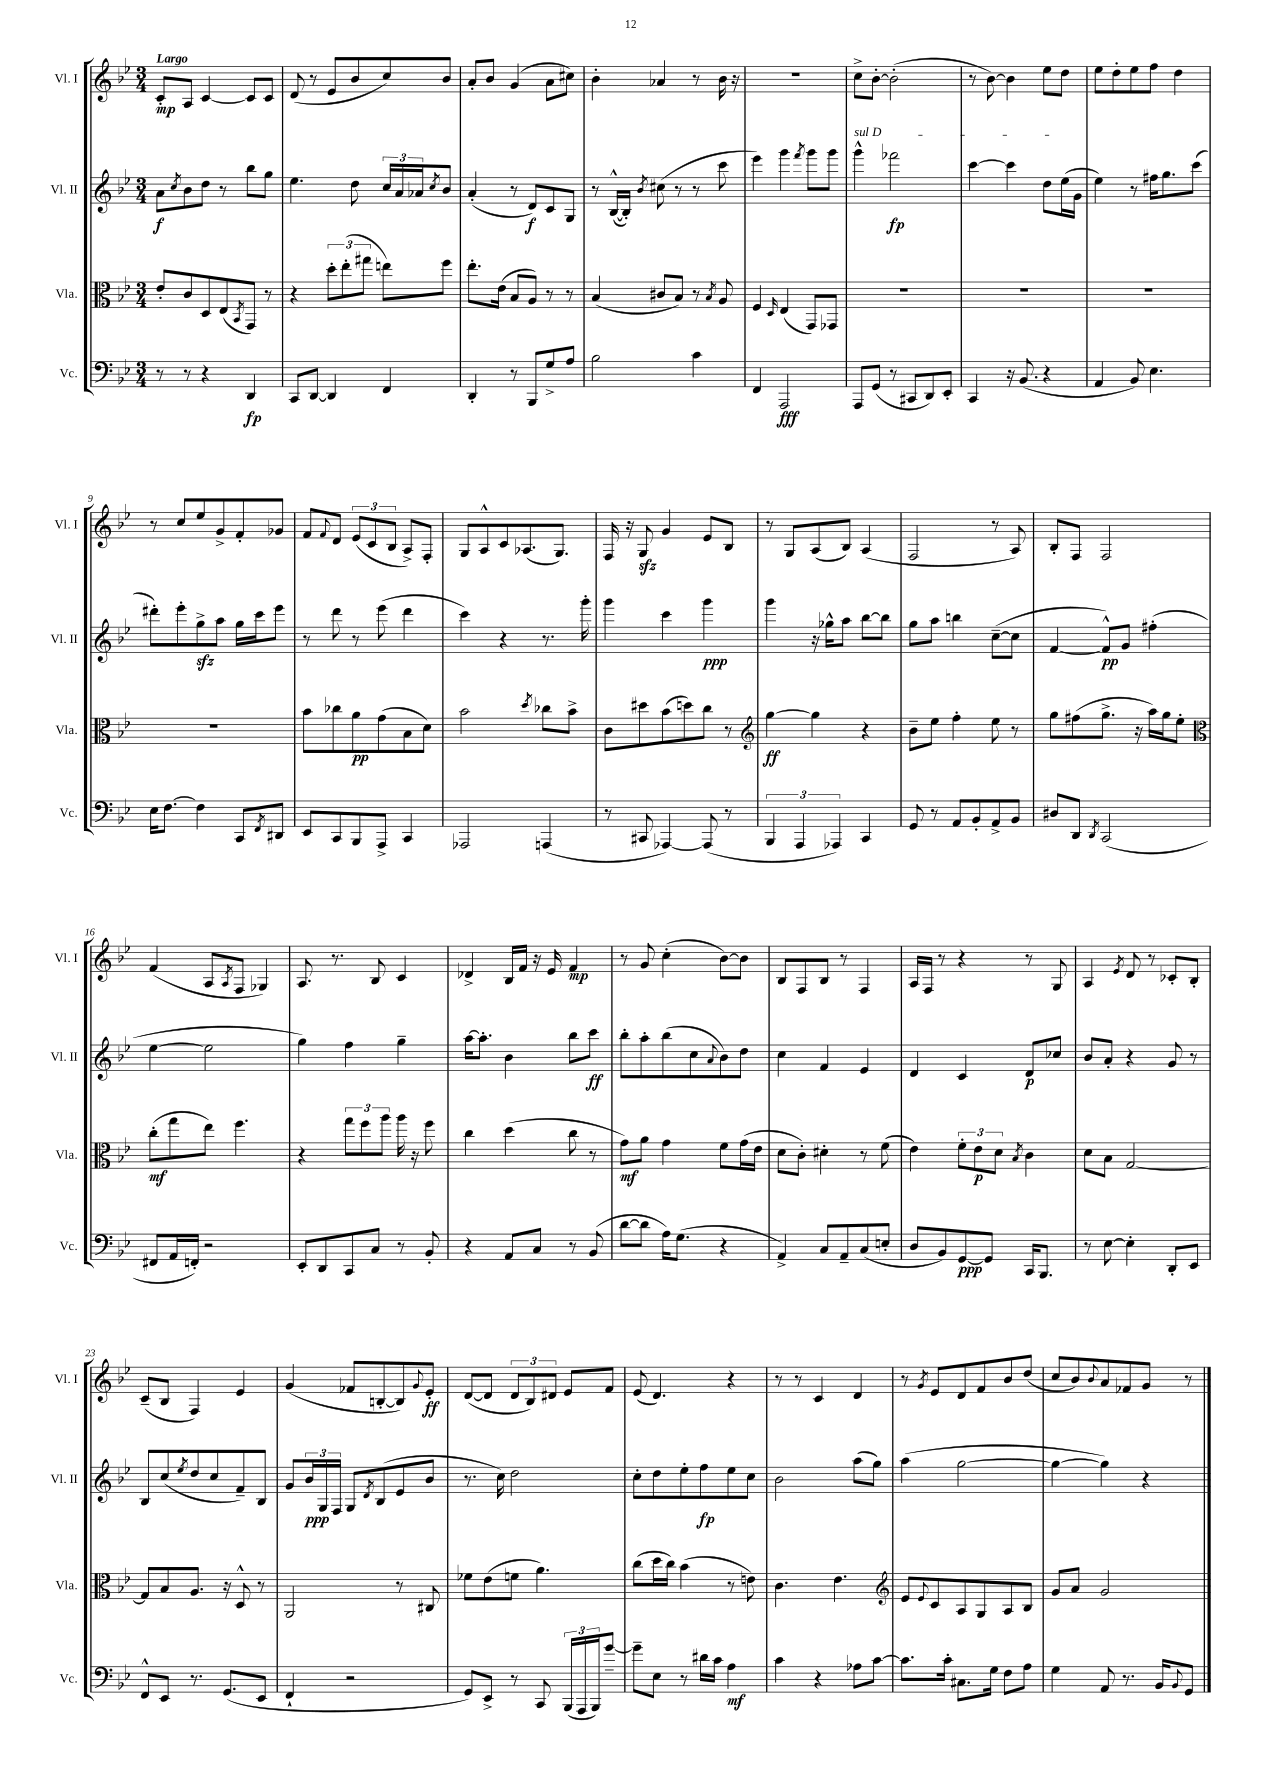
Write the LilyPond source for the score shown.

<<
\new StaffGroup <<
\new Staff = "s0" \with { instrumentName = "Vl. I" shortInstrumentName = "Vl. I" } {
    \clef treble \key bes \major \numericTimeSignature \time 3/4 \tempo "Largo"
    c'8-.\mp a8 c'4~ c'8 c'8 |
    d'8( r8 ees'8 bes'8 c''8) bes'8 |
    a'8-. bes'8 g'4( a'8 cis''8) |
    bes'4-. aes'4 r8 bes'16 r16 |
    R2. |
    c''8-> bes'8~-. bes'2-.( |
    r8 bes'8~) bes'4 ees''8 d''8 |
    ees''8 d''8-. ees''8 f''8 d''4 |
    r8 c''8 ees''8 g'8-> f'8-. ges'8 |
    f'8 \appoggiatura { f'8 } d'8 \tuplet 3/2 { ees'8( c'8 bes8 } a8->) f8-. |
    g8 a8-^ c'8 aes8.( g8.) |
    f16 r16 g8\sfz g'4 ees'8 bes8 |
    r8 g8 a8( bes8) a4( |
    f2 r8 a8) |
    bes8-. f8 f2 |
    f'4( a8 \acciaccatura { a8 } f8 ges4) |
    a8. r8. bes8 c'4 |
    des'4-> bes16 f'16 r16 ees'16 f'4\mp |
    r8 g'8 c''4-.( bes'8~) bes'8 |
    bes8 f8 bes8 r8 f4 |
    a16 f16 r8 r4 r8 g8 |
    a4 \acciaccatura { ees'8 } d'8 r8 ces'8-. bes8-. |
    c'8--( bes8 f4) ees'4 |
    g'4( fes'8 b8~-. b8) \appoggiatura { g'8 } ees'8-.\ff |
    d'8~( d'8 \tuplet 3/2 { d'8 bes8) dis'8 } ees'8 f'8 |
    ees'8( d'4.) r4 |
    r8 r8 c'4 d'4 |
    r8 \acciaccatura { g'8 } ees'8 d'8 f'8 bes'8 d''8( |
    c''8 bes'8) \appoggiatura { bes'8 } a'8 fes'8 g'8 r8 \bar "|." |
}
\new Staff = "s1" \with { instrumentName = "Vl. II" shortInstrumentName = "Vl. II" } {
    \clef treble \key bes \major \numericTimeSignature \time 3/4
    a'8\f \acciaccatura { c''8 } bes'8 d''8 r8 bes''8 g''8 |
    ees''4. d''8 \tuplet 3/2 { c''16 a'16 aes'16 } \acciaccatura { c''8 } bes'8 |
    a'4-.( r8 d'8\f) c'8 g8 |
    r8 bes16~-^( bes16-.) \acciaccatura { bes'8 } cis''8( r8 r8 c'''8 |
    ees'''4) g'''4 \acciaccatura { f'''8 } g'''8 g'''8 |
    \once \override TextSpanner.bound-details.left.text = \markup { \italic "sul D" } g'''4-^\startTextSpan fes'''2\fp |
    c'''4~ c'''4 d''8 ees''16( g'16\stopTextSpan |
    ees''4) r8 fis''16 g''8. c'''8( |
    dis'''8-.) ees'''8-. g''8->\sfz a''8 g''16 c'''16 ees'''8 |
    r8 d'''8 r8 ees'''8( d'''4 |
    c'''4) r4 r8. g'''16-. |
    g'''4 c'''4 g'''4\ppp |
    g'''4 r16 ges''16-^ a''8 bes''8~ bes''8 |
    g''8 a''8 b''4 c''8~--( c''8 |
    f'4~ f'8-^\pp) g'8 fis''4-.( |
    ees''4~ ees''2 |
    g''4) f''4 g''4-- |
    a''16~ a''8.-. bes'4 bes''8 c'''8\ff |
    bes''8-. a''8-. bes''8( c''8 \appoggiatura { a'8 } bes'8) d''8 |
    c''4 f'4 ees'4 |
    d'4 c'4 d'8\p ces''8 |
    bes'8 a'8-. r4 g'8 r8 |
    bes8 c''8( \acciaccatura { ees''8 } d''8 c''8 f'8--) bes8 |
    g'8 \tuplet 3/2 { bes'16\ppp g16 f16 } g8 \acciaccatura { d'8 } bes8( ees'8 bes'8 |
    r8. c''16) d''2 |
    c''8-. d''8 ees''8-. f''8\fp ees''8 c''8 |
    bes'2 a''8( g''8) |
    a''4( g''2~ |
    g''4~ g''4) r4 \bar "|." |
}
\new Staff = "s2" \with { instrumentName = "Vla." shortInstrumentName = "Vla." } {
    \clef alto \key bes \major \numericTimeSignature \time 3/4
    ees'8-. c'8 d8 ees8( \acciaccatura { bes,8 } g,8) r8 |
    r4 \tuplet 3/2 { d''8-. ees''8-.( gis''8 } e''8) f''8 |
    ees''8.-. ees'16( bes8 a8) r8 r8 |
    bes4( cis'8 bes8) r8 \acciaccatura { bes8 } a8 |
    f4 \grace { d16 } ees4( g,8) ges,8 |
    R2. |
    R2. |
    R2. |
    R2. |
    bes'8 ces''8 a'8\pp g'8( bes8 d'8) |
    bes'2 \acciaccatura { d''8 } ces''8 bes'8-> |
    c'8 dis''8 bes'8( d''8) c''8 r8 |
    \clef treble g''4~\ff g''4 r4 |
    bes'8-- ees''8 f''4-. ees''8 r8 |
    g''8 fis''8( g''8.-> r16 a''16) g''16 ees''8-. |
    \clef alto c''8-.\mf( g''8 ees''8) f''4. |
    r4 \tuplet 3/2 { g''8 f''8 a''8 } a''16 r16 f''8 |
    c''4 d''4( c''8 r8 |
    g'8\mf) a'8 g'4 f'8 g'16( ees'16 |
    d'8 c'8-.) dis'4-. r8 f'8( |
    ees'4) \tuplet 3/2 { f'8-. ees'8\p d'8 } \acciaccatura { bes8 } c'4 |
    d'8 bes8 g2~ |
    g8 bes8 a8. r16 d8-^ r8 |
    a,2 r8 cis8 |
    fes'8 ees'8( f'8 a'4.) |
    c''8( d''16 c''16) bes'4( r8 e'8) |
    c'4. ees'4. |
    \clef treble ees'8 \appoggiatura { ees'8 } c'8 a8 g8 a8 bes8 |
    g'8 a'8 g'2 \bar "|." |
}
\new Staff = "s3" \with { instrumentName = "Vc." shortInstrumentName = "Vc." } {
    \clef bass \key bes \major \numericTimeSignature \time 3/4
    r8 r8 r4 d,4\fp |
    c,8 d,8~ d,4 f,4 |
    d,4-. r8 bes,,8 g8-> a8 |
    bes2 c'4 |
    f,4 a,,2\fff |
    a,,8 g,8( r8 cis,8 d,8) ees,8-. |
    c,4 r16 bes,8.( r4 |
    a,4 bes,8) ees4. |
    ees16 f8.~ f4 c,8 \acciaccatura { f,8 } dis,8 |
    ees,8 c,8 bes,,8 a,,8-> c,4 |
    aes,,2 a,,4( |
    r8 cis,8 aes,,4~) aes,,8( r8 |
    \tuplet 3/2 { bes,,4 a,,4 aes,,4) } c,4 |
    g,8 r8 a,8 bes,8-. a,8-> bes,8 |
    dis8 d,8 \acciaccatura { d,8 } c,2( |
    fis,8 a,16 f,16-.) r2 |
    ees,8-. d,8 c,8 c8 r8 bes,8-. |
    r4 a,8 c8 r8 bes,8( |
    d'8~ d'8 a16) g8.( r4 |
    a,4->) c8 a,8-- c8( e8-. |
    d8 bes,8) g,8~\ppp g,8 c,16 bes,,8. |
    r8 ees8~ ees4-. d,8-. ees,8 |
    f,8-^ ees,8 r8. g,8.( ees,8 |
    f,4-! r2 |
    g,8) ees,8-> r8 c,8 \tuplet 3/2 { bes,,16( a,,16 bes,,16) } g'8~-- |
    g'8-- ees8 r8 dis'16 c'16 a4\mf |
    c'4 r4 aes8 c'8~ |
    c'8. c'16-. cis8. g16 f8 a8 |
    g4 a,8 r8. bes,16 \appoggiatura { bes,8 } g,8 \bar "|." |
}
>>
>>
